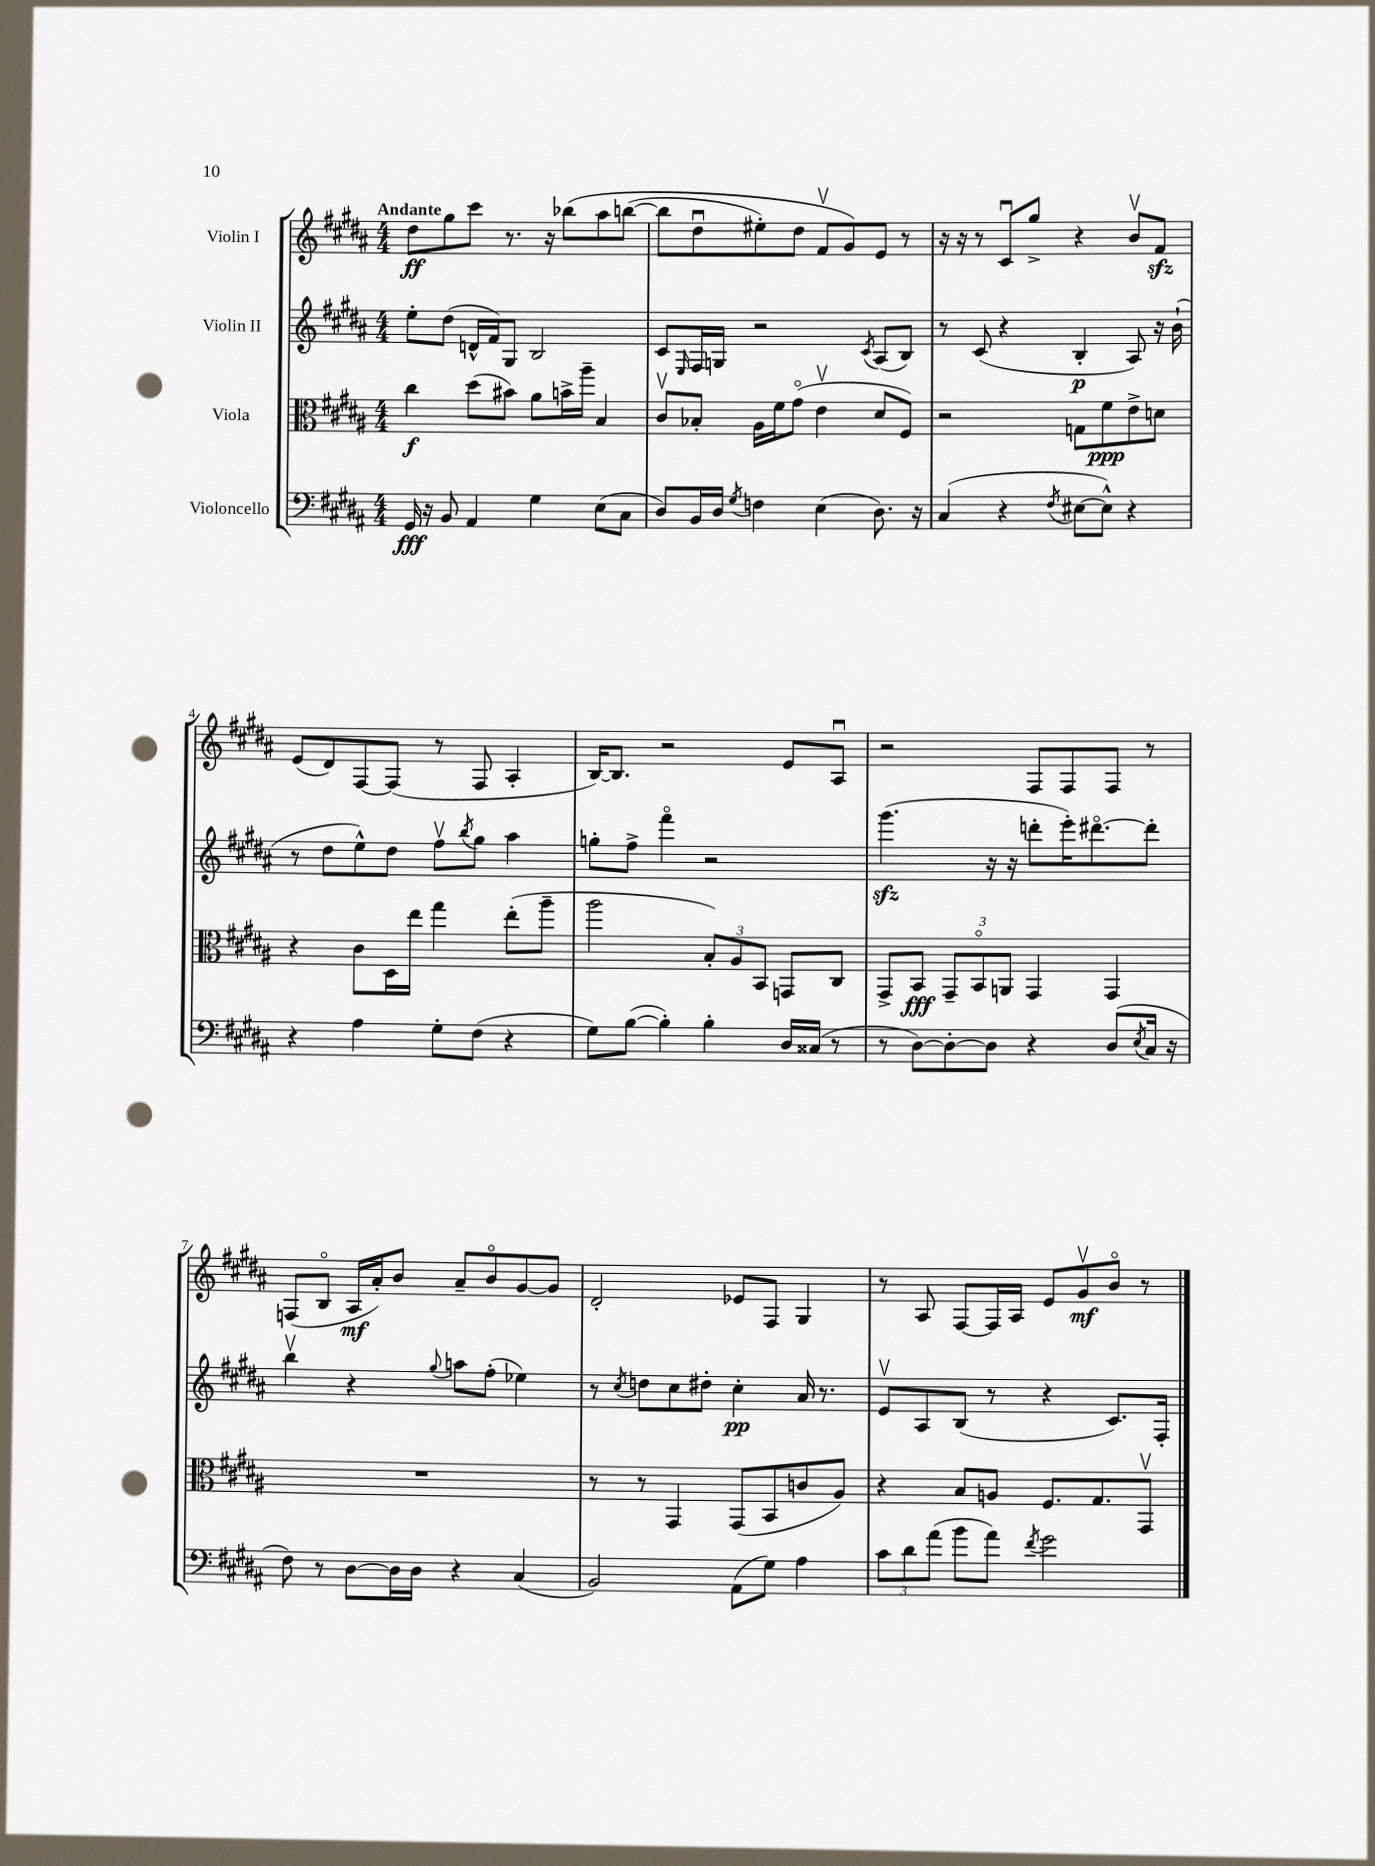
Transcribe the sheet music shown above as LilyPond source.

<<
\new StaffGroup <<
\new Staff = "s0" \with { instrumentName = "Violin I" } {
    \clef treble \key b \major \numericTimeSignature \time 4/4 \tempo "Andante"
    dis''8\ff gis''8 cis'''8 r8. r16 bes''8\( ais''8 b''8~( |
    b''8 dis''8\downbow eis''8-.) dis''8 fis'8\upbow gis'8\) e'8 r8 |
    r16 r16 r8 cis'8\downbow gis''8-> r4 b'8\upbow fis'8\sfz |
    e'8( dis'8) fis8~ fis8( r8 fis8 ais4-. |
    b16~) b8. r2 e'8 ais8\downbow |
    r2 fis8 fis8 fis8 r8 |
    f8( b8\flageolet ais16\mf ais'16-.) b'8 ais'8-- b'8\flageolet gis'8~ gis'8 |
    dis'2-. ees'8 fis8 gis4 |
    r8 ais8 fis8~ fis16 ais16 e'8 gis'8\upbow\mf b'8\flageolet r8 \bar "|." |
}
\new Staff = "s1" \with { instrumentName = "Violin II" } {
    \clef treble \key b \major \numericTimeSignature \time 4/4
    e''8-. dis''8( d'16-^ fis'16) gis8 b2 |
    cis'8 \grace { e16 } fis16 g16 r2 \acciaccatura { cis'8 } ais8( b8) |
    r8 cis'8( r4 b4-.\p ais8) r16 b'16-!( |
    r8 dis''8 e''8-^) dis''8 fis''8\upbow \acciaccatura { b''8 } gis''8 ais''4 |
    g''8-. fis''8-> fis'''4\flageolet r2 |
    gis'''4.\sfz( r16 r16 d'''8-. e'''16-.) dis'''8.~\flageolet dis'''8-. |
    b''4\upbow r4 \appoggiatura { gis''8 } a''8 fis''8-.( ees''4) |
    r8 \acciaccatura { cis''8 } d''8 cis''8 dis''8-. cis''4-.\pp ais'16 r8. |
    e'8\upbow ais8 b8( r8 r4 cis'8.) fis16-. \bar "|." |
}
\new Staff = "s2" \with { instrumentName = "Viola" } {
    \clef alto \key b \major \numericTimeSignature \time 4/4
    cis''4\f dis''8( bis'8) ais'8 b'16-> ais''16-- b4 |
    cis'8\upbow bes8-. ais16 fis'16 gis'8\flageolet( e'4\upbow dis'8 fis8) |
    r2 g8 fis'8\ppp e'8-> d'8 |
    r4 cis'8 dis16 e''16 gis''4 e''8-.( ais''8-- |
    ais''2 \tuplet 3/2 { b8-.) ais8 b,8 } g,8 cis8 |
    gis,8-> b,8\fff \tuplet 3/2 { gis,8-- b,8\flageolet a,8 } gis,4 gis,4 |
    R1 |
    r8 r8 gis,4 gis,8( b,8 c'8 ais8) |
    r4 b8 a8 fis8. gis8. gis,8\upbow \bar "|." |
}
\new Staff = "s3" \with { instrumentName = "Violoncello" } {
    \clef bass \key b \major \numericTimeSignature \time 4/4
    gis,16\fff r16 b,8 ais,4 gis4 e8( cis8 |
    dis8) b,16 dis16 \acciaccatura { gis8 } f4 e4( dis8.) r16 |
    cis4( r4 \acciaccatura { fis8 } eis8~ eis8-^) r4 |
    r4 ais4 gis8-. fis8( r4 |
    gis8) b8~( b4-.) b4-. dis16 cisis16( r8 |
    r8 dis8~) dis8~-. dis8 r4 dis8( \acciaccatura { e8 } cis16 r16 |
    fis8) r8 dis8~ dis16 dis16 r4 cis4( |
    b,2) ais,8( gis8) ais4 |
    \tuplet 3/2 { cis'8 dis'8 ais'8( } b'8 ais'8) \acciaccatura { fis'8 } gis'2 \bar "|." |
}
>>
>>
